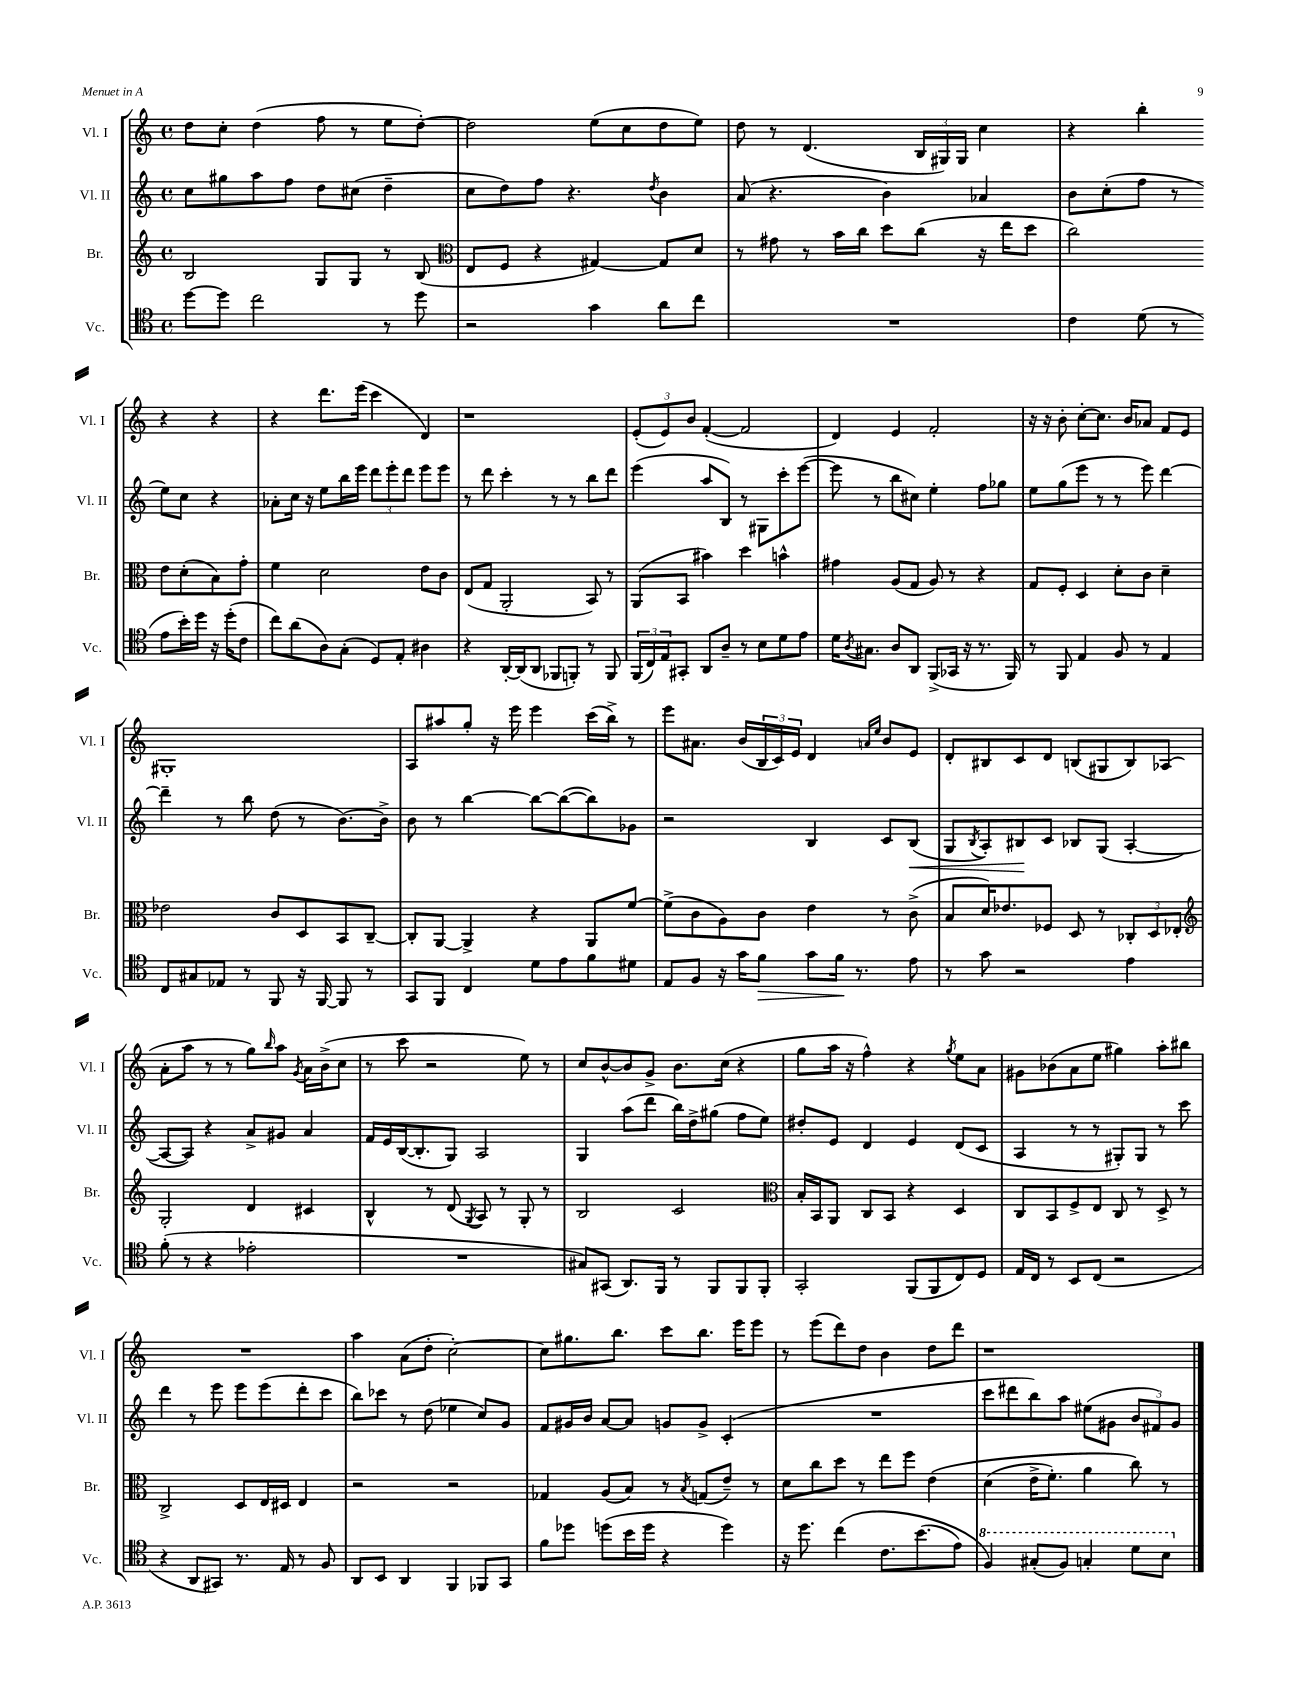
<<
\new StaffGroup <<
\new Staff = "s0" \with { instrumentName = "Vl. I" shortInstrumentName = "Vl. I" } {
    \clef treble \key c \major \defaultTimeSignature \time 4/4
    d''8 c''8-. d''4( f''8 r8 e''8 d''8~-.) |
    d''2 e''8( c''8 d''8 e''8) |
    d''8 r8 d'4.( \tuplet 3/2 { b16 gis16) gis16 } c''4 |
    r4 b''4-. r4 r4 |
    r4 d'''8. e'''16( c'''4 d'4) |
    r1 |
    \tuplet 3/2 { e'8-.( e'8) b'8 } f'4~-.( f'2 |
    d'4) e'4 f'2-. |
    r16 r16 b'8-. c''8~-. c''8. b'16 aes'8 f'8 e'8 |
    gis1-. |
    a8 ais''8 g''8-. r16 e'''16 e'''4 c'''16( b''16->) r8 |
    e'''8 ais'8. b'16( \tuplet 3/2 { b16 c'16) e'16 } d'4 \grace { a'16 e''16 } b'8 e'8 |
    d'8-. bis8 c'8 d'8 b8( gis8 b8) aes8( |
    a'8-. a''8 r8 r8 g''8) \grace { b''16 } a''8 \acciaccatura { g'8 } a'16 b'16->( c''8 |
    r8 c'''8 r2 e''8) r8 |
    c''8 b'8~-^ b'8 g'8-> b'8. c''16( r4 |
    g''8 a''16 r16 f''4-^) r4 \acciaccatura { g''8 } e''8 a'8 |
    gis'8 bes'8( a'8 e''8 gis''4) a''8-. bis''8 |
    R1 |
    a''4 a'8( d''8-. c''2~-.) |
    c''8 gis''8. b''8. c'''8 b''8. e'''16 e'''8 |
    r8 e'''8( d'''8) d''8 b'4 d''8 d'''8 |
    r1 \bar "|." |
}
\new Staff = "s1" \with { instrumentName = "Vl. II" shortInstrumentName = "Vl. II" } {
    \clef treble \key c \major \defaultTimeSignature \time 4/4
    c''8 gis''8 a''8 f''8 d''8 cis''8( d''4-- |
    c''8 d''8) f''8 r4. \acciaccatura { d''8 } b'4 |
    a'8( r4. b'4) aes'4 |
    b'8 c''8-.( f''8 r8 e''8) c''8 r4 |
    aes'8-. c''16 r16 e''8 b''16 e'''16 \tuplet 3/2 { d'''8 e'''8-. d'''8 } e'''8 e'''8 |
    r8 d'''8 c'''4-. r8 r8 b''8 d'''8 |
    e'''4( a''8 b8) r8 gis8 c'''8-. e'''8~( |
    e'''8 r8 b''8 cis''8) e''4-. f''8 ges''8 |
    e''8 g''8( e'''8 r8 r8 e'''8) d'''4~ |
    d'''4-- r8 b''8 d''8( r8 b'8.~) b'16-> |
    b'8 r8 b''4~ b''8~ b''8~( b''8) ges'8 |
    r2 b4 c'8 b8\<( |
    g8 \acciaccatura { b8 } a8-.) bis8\! c'8 bes8 g8( a4~-. |
    a8~ a8) r4 a'8-> gis'8 a'4 |
    f'16 e'16 b16~( b8.-. g8) a2 |
    g4 a''8( d'''8 b''16) d''16-> gis''8( f''8 e''8) |
    dis''8-. e'8 d'4 e'4 d'8( c'8 |
    a4 r8 r8 gis8-.) gis8 r8 c'''8 |
    d'''4 r8 e'''8 e'''8 e'''8( d'''8-. c'''8 |
    b''8) ces'''8 r8 d''8( ees''4 c''8) g'8 |
    f'8 gis'16 b'16 a'8~ a'8 g'8 g'8-> c'4-.( |
    R1 |
    c'''8 dis'''8 b''8) a''8 eis''8( gis'8 \tuplet 3/2 { b'8 fis'8) gis'8 } \bar "|." |
}
\new Staff = "s2" \with { instrumentName = "Br." shortInstrumentName = "Br." } {
    \clef treble \key c \major \defaultTimeSignature \time 4/4
    b2 g8 g8 r8 b8( |
    \clef alto e8 f8 r4 gis4~) gis8 d'8 |
    r8 gis'8 r8 b'16 c''16 d''8 c''8( r16 e''16 d''8 |
    c''2) e'8 d'8-.( b8) g'8-. |
    f'4 d'2 e'8 c'8 |
    e8( g8 a,2-. b,8) r8 |
    a,8( b,8 bis'4) d''4 b'4-^ |
    gis'4 a8( g8 a8) r8 r4 |
    g8 f8-. d4 d'8-. c'8 d'4-- |
    ees'2 c'8 d8 b,8 c8~-- |
    c8-. a,8~ a,4-> r4 a,8 f'8~ |
    f'8->( c'8 a8) c'8 e'4 r8 c'8->( |
    b8 d'16) ees'8. fes8 d8 r8 \tuplet 3/2 { ces8-. d8 ees8-. } |
    \clef treble g2-. d'4 cis'4 |
    b4-^ r8 d'8( \acciaccatura { g8 } a8) r8 g8-. r8 |
    b2 c'2 |
    \clef alto b16-. b,16 a,8 c8 b,8 r4 d4 |
    c8 b,8 f8-> e8 c8 r8 d8-> r8 |
    c2-> d8 e16 dis16 e4 |
    r2 r2 |
    ges4 a8( b8) r8 \acciaccatura { b8 } g8( e'8--) r8 |
    d'8 c''8 d''8 r8 e''8 f''8 e'4\( |
    d'4( e'16-> f'8.-.) a'4 c''8\) r8 \bar "|." |
}
\new Staff = "s3" \with { instrumentName = "Vc." shortInstrumentName = "Vc." } {
    \clef tenor \key c \major \defaultTimeSignature \time 4/4
    d''8~ d''8 c''2 r8 d''8 |
    r2 g'4 a'8 c''8 |
    R1 |
    c'4 d'8( r8 e'8 b'16-.) d''16 r16 d''16-.( c'8 |
    c''8) a'8( a8) g8-.( d8) e8-. ais4 |
    r4 a,16~-. a,16( a,8 fes,8 f,8-.) r8 f,8 |
    \tuplet 3/2 { f,16( c16) e16 } gis,8-. a,8 a8-- r8 b8 d'8 e'8 |
    d'16 \acciaccatura { a8 } gis8. a8 a,8 f,8->( ges,16 r16 r8. f,16) |
    r8 f,8 e4 f8 r8 e4 |
    c8 gis8 ees8 r8 f,8 r16 f,16~ f,8 r8 |
    g,8 f,8 c4 d'8 e'8 f'8 dis'8 |
    e8 f8 r16 g'16 f'8\> g'8 f'16\! r8. e'8 |
    r8 g'8 r2 e'4 |
    f'8-.( r8 r4 ees'2-. |
    R1 |
    gis8) gis,8( a,8.) f,16 r8 f,8 f,8 f,8-. |
    g,2-. f,8( f,8 c8) d8 |
    e16 c16 r8 b,8 c8( r2 |
    r4 a,8 gis,8) r8. e16 r8 f8 |
    a,8 b,8 a,4 f,4 fes,8 g,8 |
    f'8 des''8 d''8( b'16 d''16 r4 d''4) |
    r16 d''8. c''4\( c'8. b'8.( e'8) |
    \ottava #1 f'4\) gis'8-.( f'8) g'4-. d''8 b'8 \ottava #0 \bar "|." |
}
>>
>>
\layout { \context { \Score \remove "Bar_number_engraver" } }
